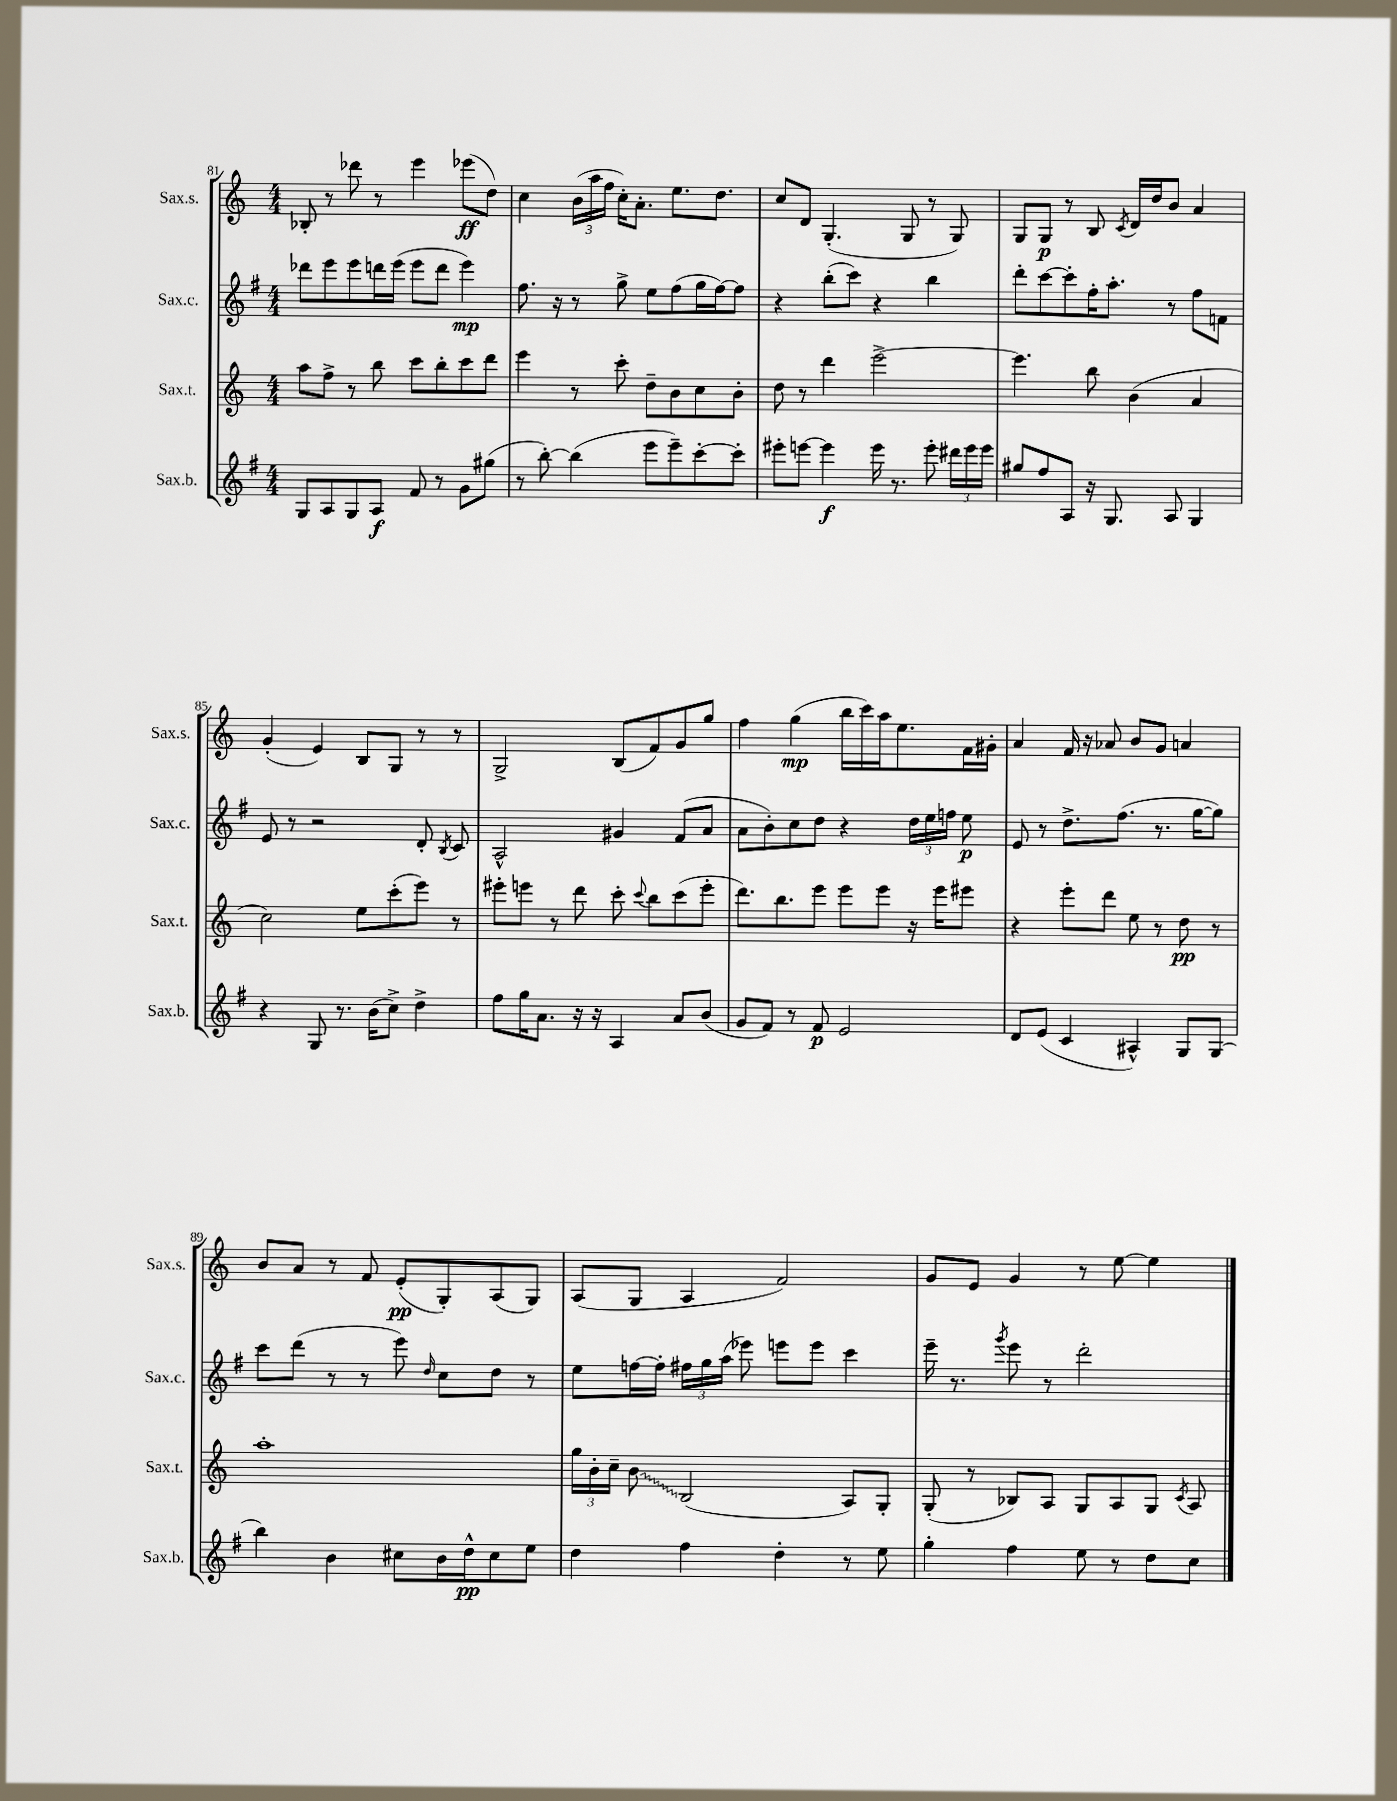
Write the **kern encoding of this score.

**kern	**kern	**kern	**kern
*staff4	*staff3	*staff2	*staff1
*clefG2	*clefG2	*clefG2	*clefG2
*k[f#]	*k[]	*k[f#]	*k[]
*M4/4	*M4/4	*M4/4	*M4/4
8G/L	8aa\L	8ddd-\L	8B-'/
8A/	8ff^\J	8eee\	8r
8G/	8r	8eee\	8ddd-\
8A/J	8bb\	16ddd\L	8r
.	.	(16eee\JJ	.
8f#/	8ccc\L	8eee\L	4eee\
8r	8bb'\	8ddd\J	.
8g\L	8ccc\	4eee\)	(8eee-\L
(8gg#\J	8ddd\J	.	8dd\J)
=	=	=	=
8r	4eee\	8.ff#\	4cc\
[8bb'\)	.	.	.
.	.	16r	.
(4bb\]	8r	8r	(24b\LL
.	.	.	24aa\
.	.	.	24ff\JJ
.	8ccc'\	8gg^\	16cc'\LK)
.	.	.	8.a'\J
8eee\L	8dd~\L	8ee\L	.
8eee~\)	8b\	(8ff#\	8.ee\L
[8ccc'\	8cc\	16gg\L	.
.	.	[16ff#\J)	8.dd\J
8ccc'\]J	8b'\J	8ff#\]J	.
=	=	=	=
8eee#'\L	8dd\	4r	8cc/L
[8eee\J	8r	.	8d/J
4eee\]	4ddd\	(8bb'\L	(4.G'/
.	.	8ccc\J)	.
16eee\	[2eee^\	4r	.
8.r	.	.	.
.	.	.	8G/
8eee'\	.	4bb\	8r
24ddd#\LL	.	.	8G/)
24eee\	.	.	.
24eee\JJ	.	.	.
=	=	=	=
8gg#/L	4.eee\]	8ddd'\L	8G/L
8ff#/	.	[8ccc\	8G/J
8A/J	.	8ccc'\]	8r
16r	8bb\	16ff#'\K	8B/
8.G/	.	8.aa'\J	.
.	.	.	8qc/
.	(4b\	.	16d/LL
.	.	.	16dd/J
8A/	.	8r	8b/J
4G/	4a/	8ff#\L	4a/
.	.	8f\J	.
=	=	=	=
4r	2cc\)	8e/	(4g'/
.	.	8r	.
8G/	.	2r	4e/)
8.r	.	.	.
.	8ee\L	.	8B/L
(16b\LK	.	.	.
8cc^\J)	(8ccc'\	.	8G/J
4dd^\	8eee\J)	8d'/	8r
.	.	8qB/	.
.	8r	8c/	8r
=	=	=	=
8ff#\L	8eee#'\L	2A^^/	2G^/
16gg\K	8eee\J	.	.
8.a\J	.	.	.
.	8r	.	.
16r	8ddd\	.	.
16r	.	.	.
4A/	8ccc'\	4g#/	(8B/L
.	8qqccc/	.	.
.	8bb\L	.	8f/)
8a/L	(8ccc\	(8f#/L	8g/
(8b/J	8eee'\J	8a/J	8gg/J
=	=	=	=
8g/L	8.ddd\L)	8a\L	4ff\
8f#/J)	.	8b'\)	.
.	8.bb\	.	.
8r	.	8cc\	(4gg\
8f#/	8eee\J	8dd\J	.
2e/	8eee\L	4r	16bb\LL
.	.	.	16ccc\)
.	8eee\J	.	16aa\J
.	.	.	8.ee\
.	16r	24dd\LL	.
.	.	24ee\	.
.	16eee\LK	.	.
.	.	24ff\JJ	.
.	8eee#\J	8ee\	16f\L
.	.	.	16g#'\JJ
=	=	=	=
8d/L	4r	8e/	4a/
(8e/J	.	8r	.
4c/	8eee'\L	8.dd^\L	16f/
.	.	.	16r
.	8ddd\J	.	8a-/
.	.	(8.ff#\J	.
4A#^^/)	8ee\	.	8b/L
.	8r	8.r	8g/J
8G/L	8dd\	.	4a/
.	.	[16gg\LK	.
(8G/J	8r	8gg\]J)	.
=	=	=	=
4bb\)	1aa'	8ccc\L	8b/L
.	.	(8ddd\J	8a/J
4b\	.	8r	8r
.	.	8r	8f/
8cc#\L	.	8eee\)	(8e'/L
.	.	16qqdd/	.
16b\L	.	8cc\L	8G'/)
16dd^^\J	.	.	.
8cc#\	.	8dd\J	(8A/
8ee\J	.	8r	8G/J)
=	=	=	=
4dd\	24gg\LL	8ee\L	(8A/L
.	24b'\	.	.
.	24cc~\JJ	.	.
.	8b\	[16ff\L	8G/J
.	.	16ff'\]JJ	.
4ff#\	(2B/	24ff#\LL	4A/
.	.	24gg\	.
.	.	(24aa\JJ	.
.	.	8eee-\)	.
4dd'\	.	8eee\L	2f/)
.	.	8eee\J	.
8r	8A/L)	4ccc\	.
8ee\	8G'/J	.	.
=	=	=	=
4gg'\	(8G'/	16eee~\	8g/L
.	.	8.r	.
.	8r	.	8e/J
.	.	8qggg/	.
4ff#\	8B-/L)	8eee\	4g/
.	8A/J	8r	.
8ee\	8G/L	2ddd'\	8r
8r	8A/	.	[8ee\
8dd\L	8G/J	.	4ee\]
.	8qc/	.	.
8cc\J	8A/	.	.
==	==	==	==
*-	*-	*-	*-
